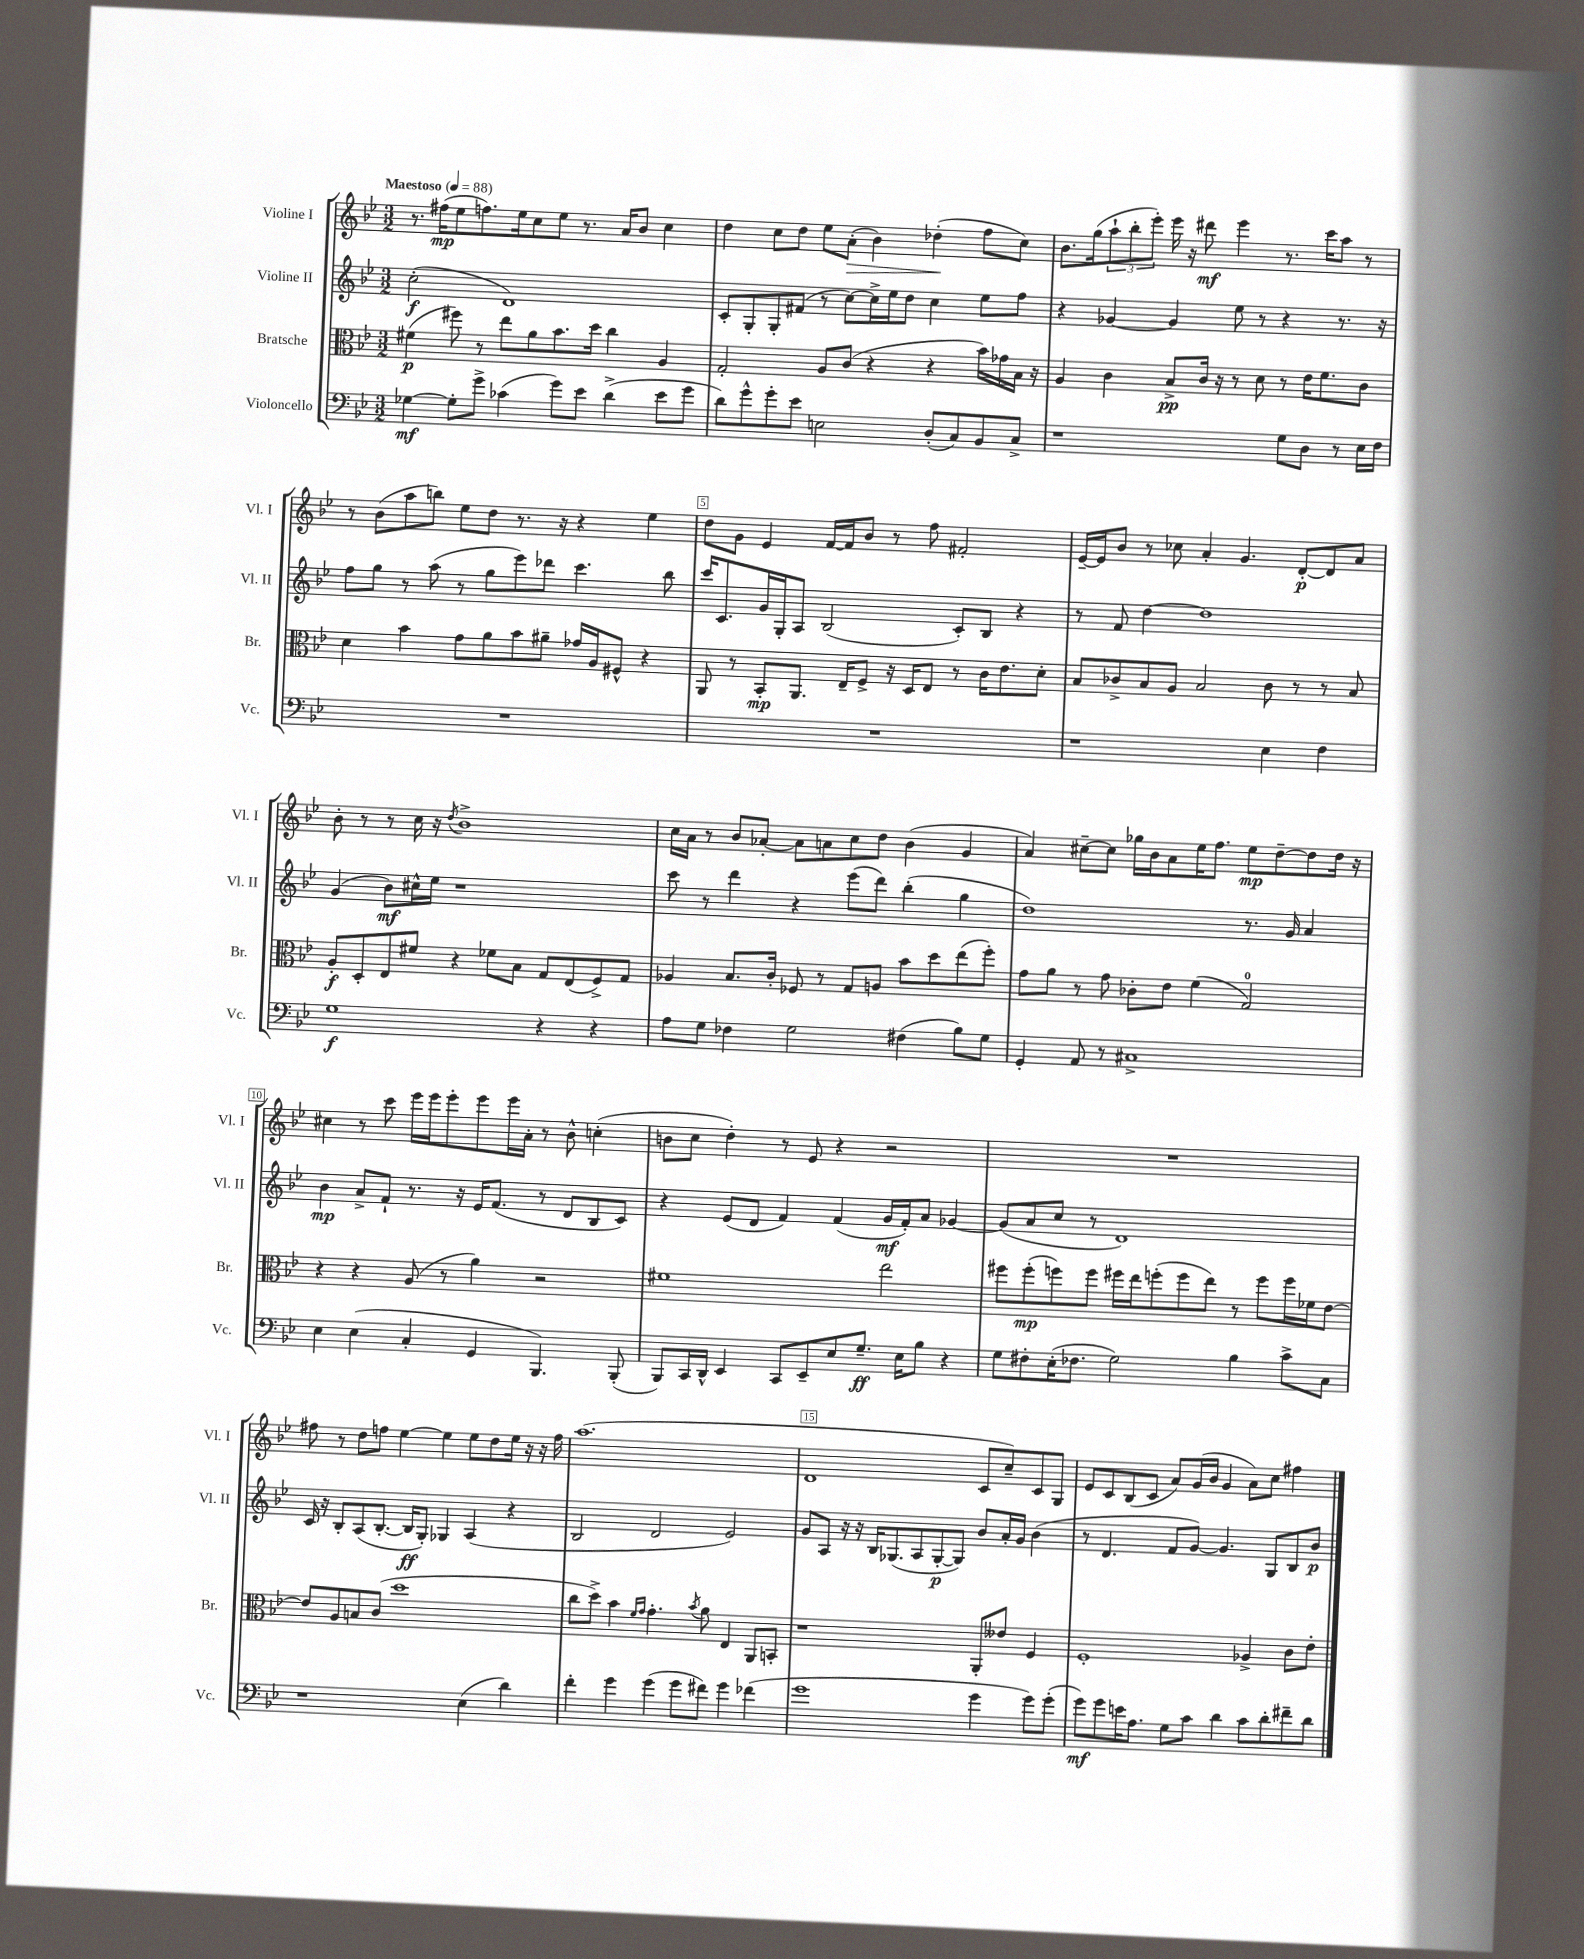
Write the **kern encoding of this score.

**kern	**dynam	**kern	**dynam	**kern	**dynam	**kern	**dynam
*part4	*part4	*part3	*part3	*part2	*part2	*part1	*part1
*staff4	*staff4	*staff3	*staff3	*staff2	*staff2	*staff1	*staff1
*I"Violoncello	*	*I"Bratsche	*	*I"Violine II	*	*I"Violine I	*
*I'Vc.	*	*I'Br.	*	*I'Vl. II	*	*I'Vl. I	*
*clefF4	*	*clefC3	*	*clefG2	*	*clefG2	*
*k[b-e-]	*	*k[b-e-]	*	*k[b-e-]	*	*k[b-e-]	*
*M3/2	*	*M3/2	*	*M3/2	*	*M3/2	*
*MM88	*	*MM88	*	*MM88	*	*MM88	*
=1	=1	=1	=1	=1	=1	=1	=1
!	!	!	!	!	!	!LO:TX:a:B:t=Maestoso	!
[4G-X\	mf	(4f#X\	p	(2cc'\	f	8.r	.
.	.	.	.	.	.	(16ff#X\KL	mp
8G-'\L]	.	8ff#X\)	.	.	.	8ee-\	.
8g^\J	.	8r	.	.	.	8.ffn\)	.
(4c-X\	.	8ee-\L	.	1d)	.	.	.
.	.	.	.	.	.	16ee-\k	.
.	.	8a\	.	.	.	8cc\	.
8g\L)	.	8.b-\	.	.	.	8ee-\J	.
8e-\J	.	.	.	.	.	8.r	.
.	.	16dd\Jk	.	.	.	.	.
(4d^\	.	4cc\	.	.	.	.	.
.	.	.	.	.	.	16a/KL	.
.	.	.	.	.	.	8b-/J	.
8e-\L	.	4A/	.	.	.	4cc\	.
8g\J	.	.	.	.	.	.	.
=2	=2	=2	=2	=2	=2	=2	=2
8d\L)	.	2G'/	.	8c'/L	.	4dd\	.
8g^^\	.	.	.	8G'/	.	.	.
8g'\	.	.	.	8G'/	.	8cc\L	.
8e-\J	.	.	.	(8f#X/J	.	8dd\J	.
2En\	.	8A/L	.	8r	.	8ee-\L	.
!	!	!	!	!	!	!	!LO:HP:b
.	.	(8c/J	.	[8cc\L)	.	(8a'\J	>
.	.	4r	.	16cc^\L]	.	4b-\)	.
.	.	.	.	16ee-\J	.	.	.
.	.	.	.	8dd\J	.	.	.
(8D'/L	.	4r	.	4cc\	.	(4dd-X'\	.
8C/)	.	.	.	.	.	.	.
8BB-/	.	16b-\LL)	.	8ee-\L	.	8ff\L	]
.	.	16g-X\	.	.	.	.	.
8C^/J	.	16B-\JJ	.	8ff\J	.	8cc\J)	.
.	.	16r	.	.	.	.	.
=3	=3	=3	=3	=3	=3	=3	=3
1r	.	4A/	.	4r	.	8.b-\L	.
.	.	.	.	.	.	(16gg\k	.
.	.	4c\	.	[4g-X/	.	12aa`\	.
.	.	.	.	.	.	12bb-'\	.
.	.	.	.	.	.	12eee-'\J)	.
.	.	8B-^/L	pp	4g-/]	.	16eee-\	.
.	.	.	.	.	.	16r	.
.	.	16c/Jk	.	.	.	8ddd#X\	mf
.	.	16r	.	.	.	.	.
.	.	8r	.	8ee-\	.	4eee-\	.
.	.	8d\	.	8r	.	.	.
8G\L	.	8r	.	4r	.	8.r	.
8D\J	.	16e-\KL	.	.	.	.	.
.	.	8.f\	.	.	.	16ccc\KL	.
8r	.	.	.	8.r	.	8aa\J	.
16E-\LL	.	8c\J	.	.	.	8r	.
16F\JJ	.	.	.	16r	.	.	.
!!LO:LB:g=z
=4	=4	=4	=4	=4	=4	=4	=4
1.r	.	4d\	.	8ff\L	.	8r	.
.	.	.	.	8gg\J	.	(8b-\L	.
.	.	4b-\	.	8r	.	8aa\	.
.	.	.	.	(8aa\	.	8bbn\J)	.
.	.	8g\L	.	8r	.	8ee-\L	.
.	.	8a\	.	8gg\L	.	8dd\J	.
.	.	8b-\	.	8eee-\)	.	8.r	.
.	.	8a#X~\J	.	8ddd-X\J	.	.	.
.	.	.	.	.	.	16r	.
.	.	16g-X/LL	.	4.ccc\	.	4r	.
.	.	16A/J	.	.	.	.	.
.	.	8F#X^^/J	.	.	.	.	.
.	.	4r	.	.	.	4ee-\	.
.	.	.	.	8bb-\	.	.	.
=5	=5	=5	=5	=5	=5	=5	=5
1.r	.	8AA/	.	16ccc/KL	.	8dd\L	.
.	.	.	.	8.c/	.	.	.
.	.	8r	.	.	.	8g\J	.
.	.	8BB-'/L	mp	16g/L	.	4e-/	.
.	.	.	.	16G'/J	.	.	.
.	.	8.AA/J	.	8A/J	.	.	.
.	.	.	.	(2B-/	.	[16f/LL	.
.	.	16E-~/KL	.	.	.	16f/J]	.
.	.	8F^/J	.	.	.	8b-/J	.
.	.	16r	.	.	.	8r	.
.	.	16D/KL	.	.	.	.	.
.	.	8E-/J	.	.	.	8ff\	.
.	.	8r	.	8c'/L)	.	2f#X'/	.
.	.	16c\KL	.	8B-/J	.	.	.
.	.	8.e-\	.	.	.	.	.
.	.	.	.	4r	.	.	.
.	.	8d'\J	.	.	.	.	.
=6	=6	=6	=6	=6	=6	=6	=6
1r	.	8B-/L	.	8r	.	[16e-~/LL	.
.	.	.	.	.	.	16e-/J]	.
.	.	8c-X^/	.	8f/	.	8b-/J	.
.	.	8B-/	.	[4dd\	.	8r	.
.	.	8A/J	.	.	.	8cc-X\	.
.	.	2B-/	.	1dd]	.	4a'/	.
.	.	.	.	.	.	4.g/	.
4E-\	.	8c-\	.	.	.	.	.
.	.	8r	.	.	.	[8d'/L	p
4F\	.	8r	.	.	.	8d/]	.
.	.	8B-/	.	.	.	8a/J	.
!!LO:LB:g=z
=7	=7	=7	=7	=7	=7	=7	=7
1G	f	8A'/L	f	(4g/	.	8b-'\	.
.	.	8D'/	.	.	.	8r	.
.	.	8E-/	.	8b-\L)	mf	8r	.
.	.	8f#X/J	.	16cc#X^^\L	.	16cc\	.
.	.	.	.	16ee-\JJ	.	16r	.
.	.	.	.	.	.	8qdd/	.
.	.	4r	.	1r	.	1b-^	.
.	.	8f-X\L	.	.	.	.	.
.	.	8B-\J	.	.	.	.	.
4r	.	8G/L	.	.	.	.	.
.	.	(8E-/	.	.	.	.	.
4r	.	8F^/)	.	.	.	.	.
.	.	8G/J	.	.	.	.	.
=8	=8	=8	=8	=8	=8	=8	=8
8A\L	.	4A-X/	.	8ccc\	.	16cc\LL	.
.	.	.	.	.	.	16a\JJ	.
8G\J	.	.	.	8r	.	8r	.
4F-X\	.	8.B-/L	.	4ddd\	.	8b-/L	.
.	.	.	.	.	.	[8a-X'/J	.
.	.	16c'/Jk	.	.	.	.	.
2G\	.	8F-X/	.	4r	.	8a-\L]	.
.	.	8r	.	.	.	8an\	.
.	.	8G/L	.	(8eee-\L	.	8cc\	.
.	.	8An/J	.	8ddd\J)	.	8dd\J	.
(4F#X\	.	8b-\L	.	(4bb-'\	.	(4b-\	.
.	.	8dd\	.	.	.	.	.
8B-\L)	.	(8ee-\	.	4gg\	.	4g/	.
8G\J	.	8ff'\J)	.	.	.	.	.
=9	=9	=9	=9	=9	=9	=9	=9
4GG'/	.	8g\L	.	1dd)	.	4a/)	.
.	.	8a\J	.	.	.	.	.
8AA/	.	8r	.	.	.	[8cc#X~\L	.
8r	.	8g\	.	.	.	8cc#\J]	.
1C#X^	.	8c-X'\L	.	.	.	16gg-X\LL	.
.	.	.	.	.	.	16b-\J	.
.	.	8e-\J	.	.	.	8a\	.
.	.	(4f\	.	.	.	16ee-\K	.
.	.	.	.	.	.	8.ff\J	.
.	.	2G/)	.	8.r	.	8ee-\L	mp
.	.	.	.	.	.	[8dd~\	.
.	.	.	.	16g/	.	.	.
.	.	.	.	4a/	.	8dd\]	.
.	.	.	.	.	.	16dd\Jk	.
.	.	.	.	.	.	16r	.
!!LO:LB:g=z
=10	=10	=10	=10	=10	=10	=10	=10
4E-\	.	4r	.	4b-\	mp	4cc#X\	.
(4E-\	.	4r	.	8a^/L	.	8r	.
.	.	.	.	8f`/J	.	8ccc\	.
4C'/	.	(8A/	.	8.r	.	16eee-\LL	.
.	.	.	.	.	.	16eee-\J	.
.	.	8r	.	.	.	8eee-'\	.
.	.	.	.	16r	.	.	.
4GG/	.	4a\)	.	16e-/KL	.	8eee-\	.
.	.	.	.	(8.f/J	.	.	.
.	.	.	.	.	.	16eee-\L	.
.	.	.	.	.	.	16a'\JJ	.
4.BBB-/)	.	2r	.	8r	.	8r	.
.	.	.	.	8d/L	.	8b-^^\	.
.	.	.	.	8B-/	.	(4ccn'\	.
(8BBB-'/	.	.	.	8c/J)	.	.	.
=11	=11	=11	=11	=11	=11	=11	=11
8BBB-/L)	.	1f#X	.	4r	.	8bn\L	.
16CC/L	.	.	.	.	.	8cc\J	.
16DD^^/JJ	.	.	.	.	.	.	.
4EE-/	.	.	.	(8e-/L	.	4dd'\)	.
.	.	.	.	8d/J	.	.	.
8CC/L	.	.	.	4f/)	.	8r	.
8EE-~/	.	.	.	.	.	8e-/	.
8E-/	.	.	.	(4f/	.	4r	.
8.G~/J	ff	.	.	.	.	.	.
.	.	2ee-\	.	16g/LL	mf	2r	.
16E-\KL	.	.	.	16f'/J)	.	.	.
8B-\J	.	.	.	8a/J	.	.	.
4r	.	.	.	[4g-X/	.	.	.
=12	=12	=12	=12	=12	=12	=12	=12
8G\L	.	8ff#X\L	.	(8g-/L]	.	1.r	.
8F#X'\	.	(8ff#'\	mp	8a/	.	.	.
(16E-'\K	.	8ffn\)	.	8cc/J	.	.	.
8.F-X\J	.	.	.	.	.	.	.
.	.	8ff\J	.	8r	.	.	.
2G\)	.	16ff#X\LL	.	1d)	.	.	.
.	.	16ee-\J	.	.	.	.	.
.	.	(8ffn'\	.	.	.	.	.
.	.	8ff\	.	.	.	.	.
.	.	8ee-\J)	.	.	.	.	.
4B-\	.	8r	.	.	.	.	.
.	.	8ff\L	.	.	.	.	.
8c^\L	.	16ff\L	.	.	.	.	.
.	.	16f-X\J	.	.	.	.	.
8C\J	.	[8e-\J	.	.	.	.	.
!!LO:LB:g=z
=13	=13	=13	=13	=13	=13	=13	=13
1r	.	8e-/L]	.	16c/	.	8ff#X\	.
.	.	.	.	16r	.	.	.
.	.	8A/	.	8B-'/L	.	8r	.
.	.	8Bn/	.	(8A/	.	8dd\L	.
.	.	(8c/J	.	[8.B-'/J	.	8ffn\J	.
.	.	1dd	.	.	.	[4ee-\	.
.	.	.	.	16B-/KL]	ff	.	.
.	.	.	.	8G'/J)	.	.	.
.	.	.	.	4G-X/	.	4ee-\]	.
(4E-\	.	.	.	(4A/	.	8ee-\L	.
.	.	.	.	.	.	8dd\	.
4d\)	.	.	.	4r	.	16ee-\Jk	.
.	.	.	.	.	.	16r	.
.	.	.	.	.	.	16r	.
.	.	.	.	.	.	16ff\	.
=14	=14	=14	=14	=14	=14	=14	=14
4f'\	.	8cc\L	.	2B-/	.	(1.aa	.
.	.	8dd^\J)	.	.	.	.	.
4g\	.	4b-\	.	.	.	.	.
.	.	16qqf/LL	.	.	.	.	.
.	.	16qqg/JJ	.	.	.	.	.
(4g\	.	4.g'\	.	2d/	.	.	.
8g\L	.	.	.	.	.	.	.
.	.	8qb-/	.	.	.	.	.
8f#X\J)	.	8a\	.	.	.	.	.
4g\	.	4E-/	.	2e-/)	.	.	.
(4f-X\	.	8AA/L	.	.	.	.	.
.	.	8BBn'/J	.	.	.	.	.
=15	=15	=15	=15	=15	=15	=15	=15
1g	.	1r	.	8g/L	.	1d	.
.	.	.	.	8A/J	.	.	.
.	.	.	.	16r	.	.	.
.	.	.	.	16r	.	.	.
.	.	.	.	16B-/KL	.	.	.
.	.	.	.	(8.G-X/	.	.	.
.	.	.	.	8A/	.	.	.
.	.	.	.	[8G-'/	p	.	.
.	.	.	.	8G-/J])	.	.	.
4g\	.	8AA'/L	.	8b-/L	.	8c/L	.
.	.	8e--X/J	.	16a'/L	.	8cc~/)	.
.	.	.	.	16g/JJ	.	.	.
8g\L)	.	4F/	.	(4b-\	.	8c/	.
(8g'\J	.	.	.	.	.	8G/J	.
=16	=16	=16	=16	=16	=16	=16	=16
8g\L)	mf	1F'	.	8r	.	8e-/L	.
8g\	.	.	.	4.d/	.	8c/	.
16en\K	.	.	.	.	.	(8B-/	.
8.A\J	.	.	.	.	.	.	.
.	.	.	.	.	.	8c/J	.
8G\L	.	.	.	8f/L	.	8a/L)	.
8c\J	.	.	.	[8g/J)	.	(16g/L	.
.	.	.	.	.	.	16b-/JJ	.
4d\	.	.	.	4.g/]	.	4g/	.
8c\L	.	4A-X^/	.	.	.	8a\L)	.
8d'\	.	.	.	8G/L	.	8cc\J	.
8f#X~\	.	8c\L	.	8B-/	.	4ff#X\	.
8d\J	.	8e-'\J	.	8b-/J	p	.	.
==	==	==	==	==	==	==	==
*-	*-	*-	*-	*-	*-	*-	*-
